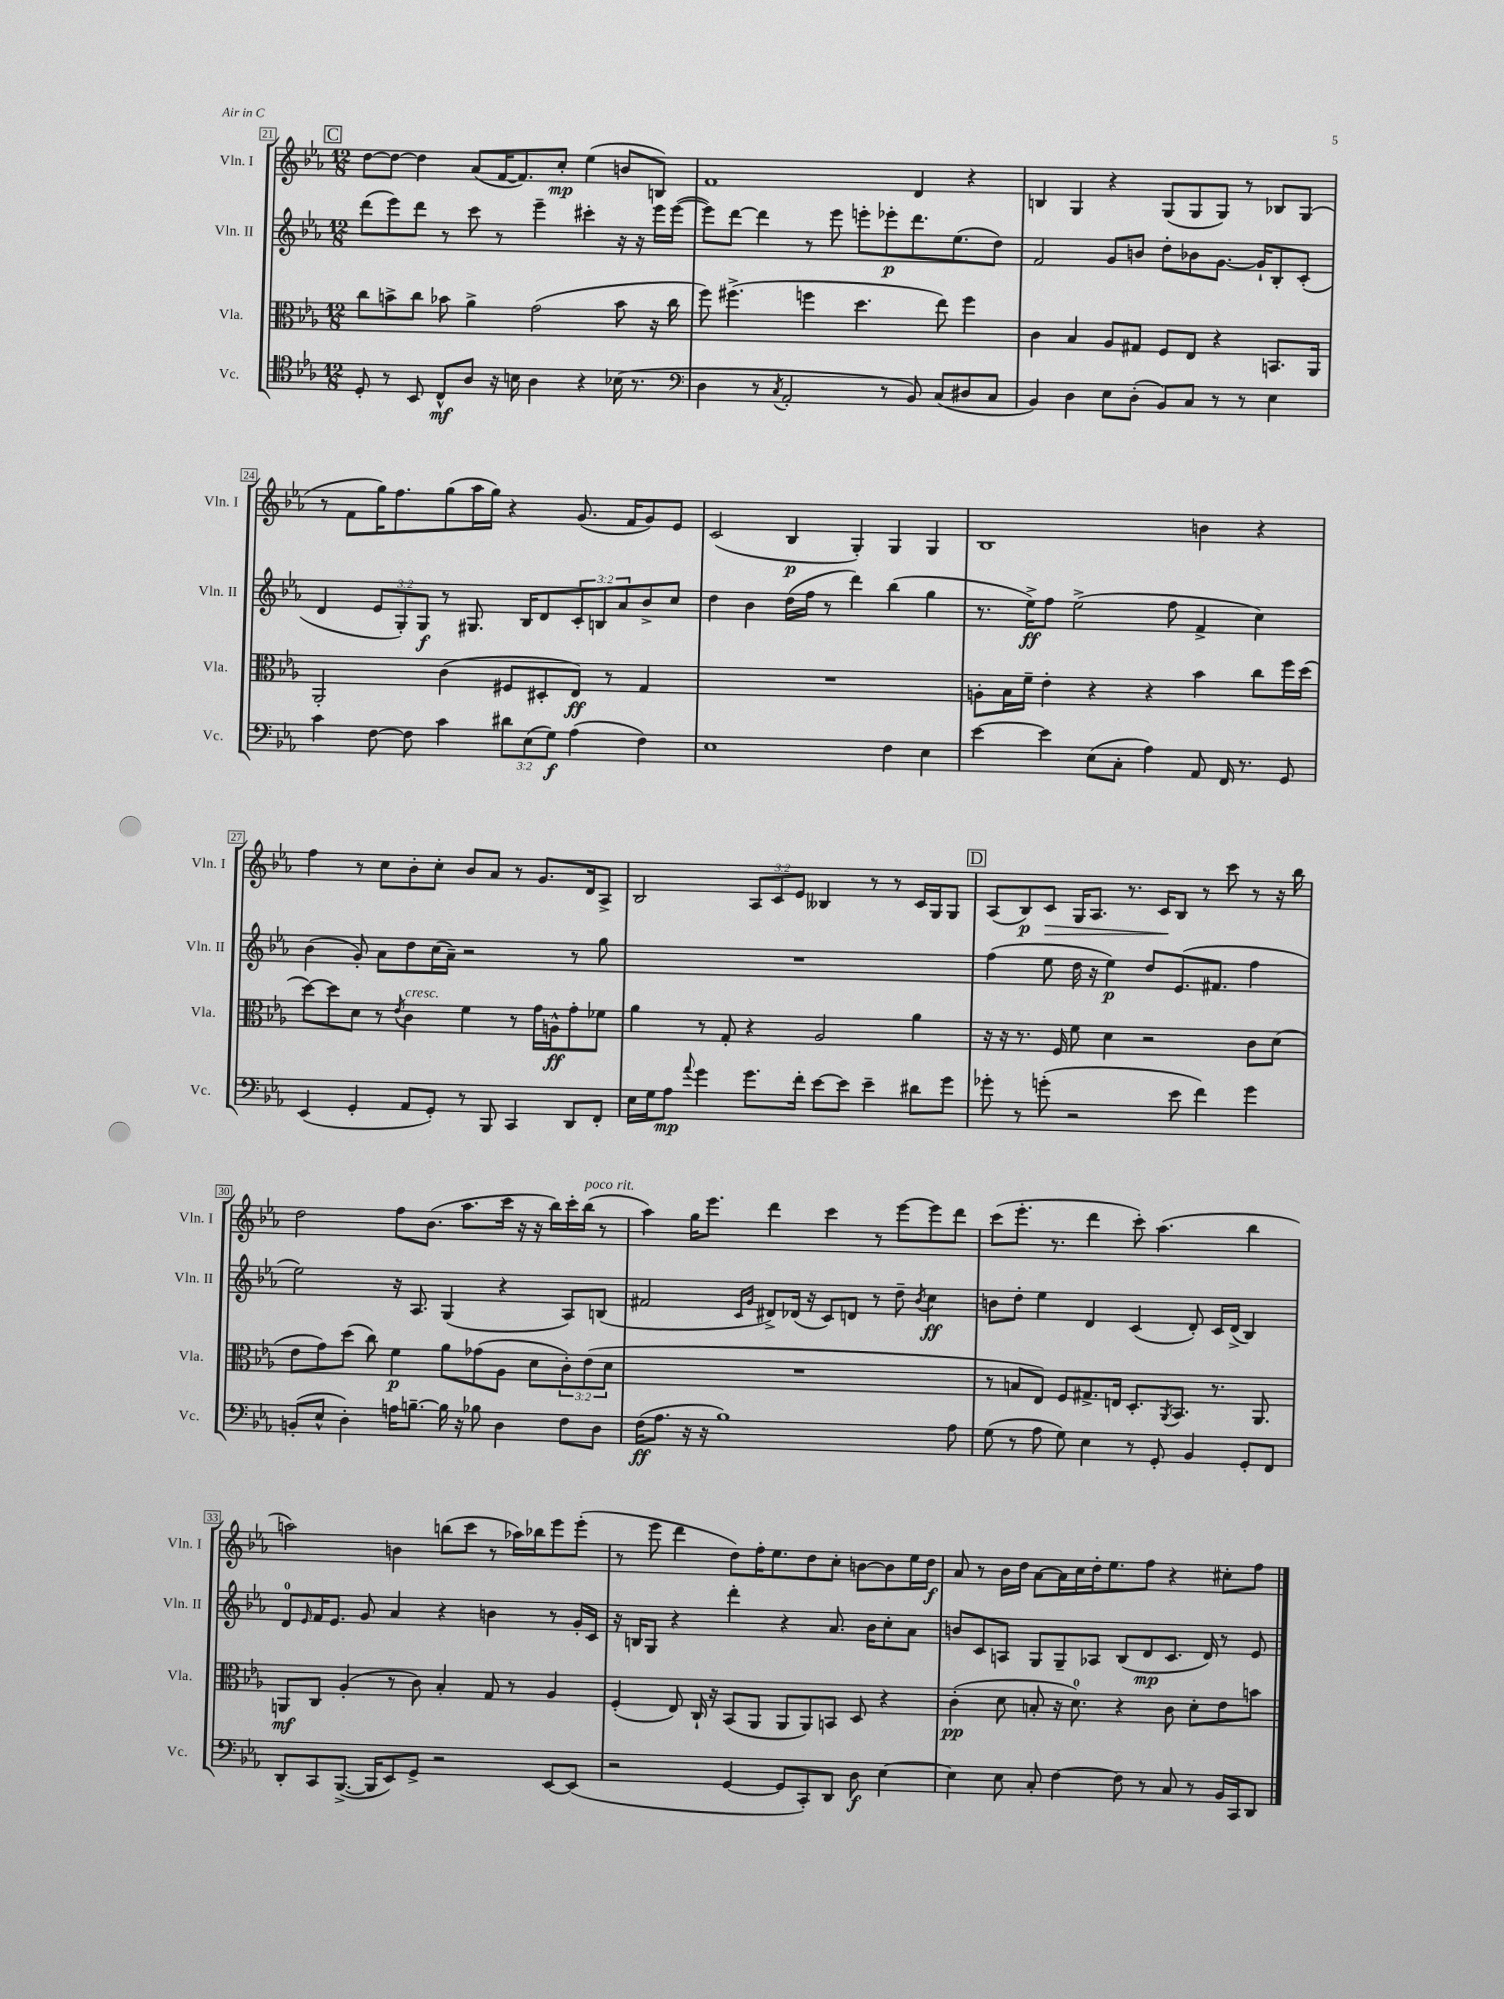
<<
\new StaffGroup <<
\new Staff = "s0" \with { instrumentName = "Vln. I" shortInstrumentName = "Vln. I" } {
    \clef treble \key ees \major \numericTimeSignature \time 12/8 \override Staff.TupletNumber.text = #tuplet-number::calc-fraction-text
    \mark \markup { \box "C" } d''8~ d''8~ d''4 aes'8( f'16~ f'8.) c''8-.\mp ees''4( b'8 b8) |
    f'1 d'4 r4 |
    b4 g4 r4 g8( g8 g8) r8 bes8 g8( |
    r8 f'8 g''16) f''8. g''8( aes''16 g''16) r4 g'8.( f'16 g'8) ees'8 |
    c'2( bes4\p g4-.) g4 g4 |
    bes1 b'4 r4 |
    f''4 r8 c''8 bes'8-. c''8-. bes'8 aes'8 r8 g'8. d'16 aes8-> |
    bes2 \tuplet 3/2 { aes8 c'8 ees'8 } beses4 r8 r8 c'16 g16 g8 |
    \mark \markup { \box "D" } aes8( bes8\p) c'8\> g16 aes8. r8. c'16\! bes8 r8 c'''8 r8 r16 bes''16 |
    d''2 f''8 bes'8.( aes''8. c'''16 r16 r16 bes''16) c'''16-. bes''16^\markup { \italic "poco rit." }( r8 |
    aes''4) g''16 ees'''8. d'''4 c'''4 r8 ees'''8~ ees'''8 d'''8 |
    c'''8( ees'''8.-. r8. d'''4 c'''8-.) aes''4.( bes''4 |
    a''2) b'4 b''8( c'''8 r8 aes''16) bes''16 ees'''8 ees'''8-.( |
    r8 ees'''8 d'''4 d''8) f''16-. ees''8. d''8 c''8-. b'8~ b'8 ees''16 d''16\f |
    aes'8 r8 bes'16 d''16 aes'8~ aes'16 c''16 d''16-. ees''8. f''8 r4 cis''8-. f''8 \bar "|." |
}
\new Staff = "s1" \with { instrumentName = "Vln. II" shortInstrumentName = "Vln. II" } {
    \clef treble \key ees \major \numericTimeSignature \time 12/8 \override Staff.TupletNumber.text = #tuplet-number::calc-fraction-text
    \mark \markup { \box "C" } d'''8( ees'''8) d'''8 r8 c'''8 r8 ees'''4-- cis'''4-. r16 r16 ees'''16 ees'''16~( |
    ees'''8) d'''8~ d'''4 r8 ees'''8 e'''8-. ees'''8-.\p d'''8. ees''8.( d''8) |
    f'2 g'8 b'8 d''8-. bes'8 g'8.~ g'16-! bes8-. c'8-.( |
    d'4 \tuplet 3/2 { ees'8 g8-.) g8\f } r8 gis8. bes16 d'8 \tuplet 3/2 { c'8-. b8 aes'8 } bes'8-> c''8 |
    d''4 bes'4 d''16( f''16 r8 d'''4) bes''4( g''4 |
    r8. ees''16->\ff) f''8 ees''2->( f''8 f'4-> c''4) |
    bes'4( g'8-.) aes'8 d''8 c''16( aes'16--) r2 r8 g''8 |
    R1. |
    \mark \markup { \box "D" } f''4( ees''8 d''16 r16 ees''4\p) d''8 ees'8.( fis'8. f''4 |
    ees''2) r16 aes8. g4( r4 aes8) b8( |
    fis'2 \grace { c'16 g'16 } dis'8->) des'16( r16 c'8) d'8 r8 d''8-- \acciaccatura { bes'8 } c''4\ff |
    b'8 d''8-. ees''4 d'4 c'4( d'8-.) c'16 d'16->( bes4) |
    d'8-0 \grace { ees'16 } f'16 ees'8. g'8 aes'4 r4 b'4 r8 g'16-. c'16 |
    r16 b16 g8 r4 d'''4-. r4 aes'8. bes'16 c''8-. aes'8 |
    b'8 c'8 a8 g8 g8-- aes8 bes8( d'8\mp c'8. d'16) r8 ees'8 \bar "|." |
}
\new Staff = "s2" \with { instrumentName = "Vla." shortInstrumentName = "Vla." } {
    \clef alto \key ees \major \numericTimeSignature \time 12/8 \override Staff.TupletNumber.text = #tuplet-number::calc-fraction-text
    \mark \markup { \box "C" } c''8 b'8-> c''8 bes'8 aes'4-> g'2( bes'8 r16 c''16 |
    f''8) fis''4.->( f''4 d''4. ees''8) f''4 |
    c'4 bes4 aes8 gis8 f8 ees8 r4 b,8. aes,16 |
    aes,2-. c'4( fis8 dis8-. ees8\ff) r8 g4 |
    R1. |
    a8-. bes16 f'16-- ees'4-. r4 r4 bes'4 c''8 f''16 d''16( |
    d''8~) d''8 d'8 r8 \acciaccatura { ees'8 } c'4^\markup { \italic "cresc." } f'4 r8 g'16 a16-^\ff g'8-. fes'8 |
    aes'4 r8 g8-. r4 aes2 aes'4 |
    \mark \markup { \box "D" } r16 r16 r8. f16 f'8 d'4 r2 c'8 d'8( |
    ees'8 g'8) d''8( c''8) f'4\p aes'8 ges'8( aes8 d'8 \tuplet 3/2 { c'8-.) ees'8( d'8 } |
    R1. |
    r8 b8 ees8) f8 gis8.-> e16 d8.-. \acciaccatura { aes,8 } bes,8. r8. aes,8. |
    a,8\mf c8 aes4-.( r8 c'8) bes4-. g8 r8 aes4 |
    f4-.( ees8) c16-! r16 bes,8( aes,8 aes,8 aes,8) b,8 d8 r4 |
    c'4-.\pp( d'8 b8-. r16 d'8.-0) r4 c'8 d'8-. ees'8 b'8 \bar "|." |
}
\new Staff = "s3" \with { instrumentName = "Vc." shortInstrumentName = "Vc." } {
    \clef tenor \key ees \major \numericTimeSignature \time 12/8 \override Staff.TupletNumber.text = #tuplet-number::calc-fraction-text
    \mark \markup { \box "C" } d8-. r8 bes,8 c8-^\mf aes8 r16 b16 aes4 r4 bes16( r8. |
    \clef bass d4 r8 \acciaccatura { c8 } aes,2-. r8 bes,8) c8( dis8 c8 |
    bes,4) d4 ees8 d8-.( bes,8) c8 r8 r8 ees4 |
    c'4 f8~ f8 c'4 \tuplet 3/2 { dis'8 ees8( g8\f) } aes4( f4) |
    ees1 f4 ees4 |
    ees'4~ ees'4 ees8( c8-. aes4) aes,8 f,16 r8. g,8 |
    ees,4( g,4-. aes,8 g,8-.) r8 bes,,8 c,4 d,8 f,8-. |
    ees16 g16 aes8\mp \appoggiatura { aes'8 } g'4 g'8. f'16-. ees'8~ ees'8 ees'4-- dis'8 g'8 |
    \mark \markup { \box "D" } ges'8-. r8 g'8-.( r2 ees'8 f'4) g'4 |
    b,8-.( ees8-^ d4-.) a16 b8.~-- b16 r16 bes8 d4 f8 d8 |
    f16\ff( aes8. r16 r16 bes1) aes8 |
    g8( r8 aes8 g8) ees4 r8 g,8-. bes,4 g,8-. f,8 |
    d,8-. c,8 bes,,8.~->( bes,,16 ees,8) g,8-> r2 ees,8~ ees,8( |
    r2 g,4~ g,8 c,8-.) d,8 d8\f ees4~ |
    ees4 ees8 c8-. f4~ f8 r8 c8 r8 bes,16 c,16 d,8 \bar "|." |
}
>>
>>
\layout { \context { \Score currentBarNumber = #21 \override BarNumber.stencil = #(make-stencil-boxer 0.1 0.3 ly:text-interface::print) } }
